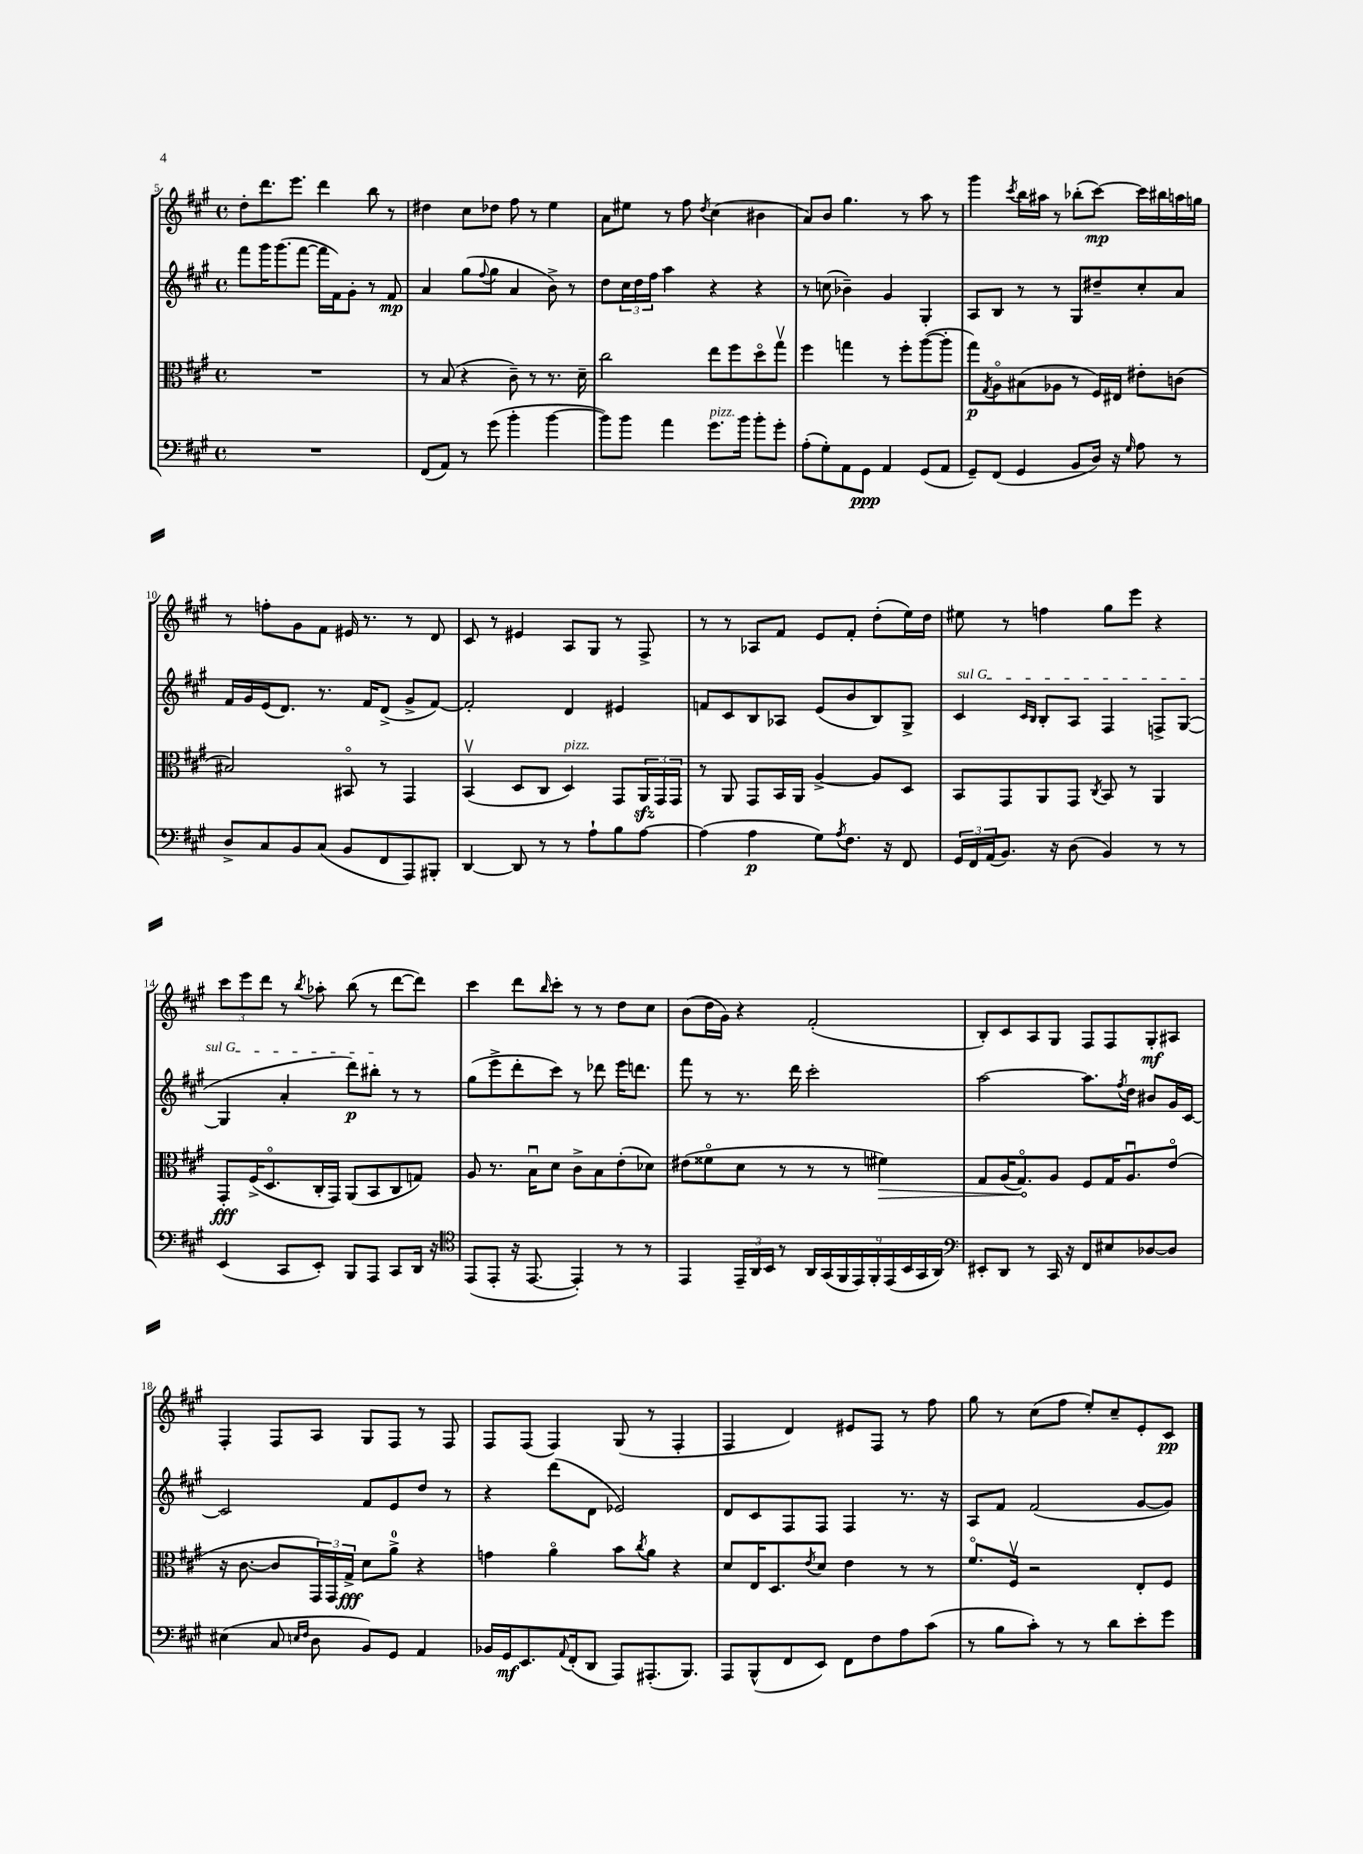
<<
\new StaffGroup <<
\new Staff = "s0" {
    \clef treble \key a \major \defaultTimeSignature \time 4/4
    d''8-. d'''8. e'''8. d'''4 b''8 r8 |
    dis''4 cis''8 des''8 fis''8 r8 e''4 |
    a'8 eis''8 r8 fis''8 \acciaccatura { d''8 } cis''4( bis'4 |
    a'8) b'8 gis''4. r8 a''8 r8 |
    gis'''4 \acciaccatura { cis'''8 } b''16 ais''16 r8 bes''8-.( cis'''8~\mp) cis'''16 bis''16 a''16 g''16 |
    r8 f''8-. gis'8 fis'8 eis'16 r8. r8 d'8 |
    cis'8 r8 eis'4 a8 gis8 r8 fis8-> |
    r8 r8 aes8 fis'8 e'8 fis'8-. d''8-.( e''16) d''16 |
    eis''8 r8 f''4 gis''8 e'''8 r4 |
    \tuplet 3/2 { cis'''8 e'''8 d'''8 } r8 \acciaccatura { b''8 } aes''8-. b''8( r8 d'''8~ d'''8) |
    cis'''4 d'''8 \grace { b''16 } cis'''8-. r8 r8 d''8 cis''8 |
    b'8( d''16 gis'16) r4 fis'2-.( |
    b8-.) cis'8 a8 gis8 fis8 fis8 gis8-.\mf ais8 |
    fis4-. fis8 a8 gis8 fis8 r8 fis8 |
    fis8 fis8( fis4) gis8( r8 fis4-. |
    fis4 d'4) eis'8 fis8 r8 fis''8 |
    gis''8 r8 cis''8( fis''8 e''8-.) cis''8-- e'8-. cis'8\pp \bar "|." |
}
\new Staff = "s1" {
    \clef treble \key a \major \defaultTimeSignature \time 4/4
    fis'''8 gis'''16 gis'''8.( fis'''8~ fis'''16 fis'16) gis'8-. r8 fis'8\mp |
    a'4 gis''8( \appoggiatura { fis''8 } gis''8 a'4 b'8->) r8 |
    d''8 \tuplet 3/2 { cis''16 d''16 fis''16 } a''4 r4 r4 |
    r8 c''8( bes'4--) gis'4 gis4-. |
    a8 b8 r8 r8 gis8 dis''8-- cis''8-. a'8 |
    fis'16 gis'16 e'16( d'8.) r8. fis'16 d'8->( gis'8-> fis'8~) |
    fis'2-. d'4 eis'4 |
    f'8 cis'8 b8 aes8 e'8( b'8 b8) gis8-> |
    \once \override TextSpanner.bound-details.left.text = \markup { \italic "sul G" } cis'4\startTextSpan \grace { cis'16 b16 } b8-. a8 fis4 f8-> gis8~( |
    gis4 a'4-. d'''8\p) bis''8-.\stopTextSpan r8 r8 |
    gis''8( e'''8-> d'''8-. cis'''8) r8 des'''8 e'''16 d'''8. |
    fis'''8 r8 r8. d'''16 cis'''2-. |
    a''2~ a''8. \acciaccatura { fis''8 } d''16 bis'8 gis'16 cis'16~ |
    cis'2 fis'8 e'8 d''8 r8 |
    r4 d'''8( d'8 ees'2) |
    d'8 cis'8 fis8 fis8 fis4 r8. r16 |
    a8 fis'8 fis'2( gis'8~ gis'8) \bar "|." |
}
\new Staff = "s2" {
    \clef alto \key a \major \defaultTimeSignature \time 4/4
    R1 |
    r8 b8( r4 cis'8--) r8 r8. d'16-- |
    cis''2 e''8 fis''8 d''8\flageolet gis''8\upbow |
    fis''4 g''4 r8 fis''8-. a''8~( a''8-. |
    gis''8\p) \acciaccatura { gis8 } a8\flageolet bis8( aes8 r8 fis16) eis16 eis'8-. c'8( |
    bis2) bis,8\flageolet r8 gis,4 |
    b,4\upbow( d8 cis8 d4^\markup { \italic "pizz." }) gis,8 \tuplet 3/2 { a,16\sfz gis,16 gis,16 } |
    r8 a,8 gis,8 b,16 a,16 a4~-> a8 d8 |
    b,8 gis,8 a,8 gis,8 \acciaccatura { cis8 } b,8 r8 a,4 |
    gis,8-.\fff fis16->( d8.\flageolet cis16-. gis,16) a,8( b,8 cis8 g8) |
    a8 r8. b16\downbow d'8 cis'8-> b8 e'8-.( des'8) |
    eis'8( fisis'8\flageolet d'8 r8 r8 r8 \once \override Hairpin.circled-tip = ##t fis'4\>) |
    gis8 a16( gis8.\flageolet\!) a8 fis8 gis16 a8.\downbow e'8\flageolet( |
    r16 cis'8.~ cis'8 \tuplet 3/2 { gis,16) gis,16 gis16->\fff } d'8 a'8-0-> r4 |
    g'4 a'4\flageolet b'8 \acciaccatura { cis''8 } a'8 r4 |
    d'8 e16 d8. \acciaccatura { e'8 } d'8 e'4 r8 r8 |
    fis'8.\flageolet fis16\upbow r2 e8-. fis8 \bar "|." |
}
\new Staff = "s3" {
    \clef bass \key a \major \defaultTimeSignature \time 4/4
    R1 |
    fis,8( a,8) r8 gis'8( b'4-. b'4~ |
    b'8) b'8 a'4 gis'8.^\markup { \italic "pizz." } b'16 b'8-. gis'8-. |
    a8-.( gis8-.) a,8 gis,8\ppp a,4 gis,8( a,8 |
    gis,8--) fis,8( gis,4 b,8 d16) r16 \grace { gis16 } a8 r8 |
    d8-> cis8 b,8 cis8( b,8 fis,8 a,,8) bis,,8-. |
    d,4~ d,8 r8 r8 a8-! b8 a8~ |
    a4( a4\p gis8) \acciaccatura { a8 } fis8. r16 fis,8 |
    \tuplet 3/2 { gis,16 fis,16 a,16( } b,8.) r16 d8( b,4) r8 r8 |
    e,4( cis,8 e,8-.) b,,8 a,,8 cis,8 d,16 r16 |
    \clef tenor e,8( e,8-. r16 e,8.~ e,4-.) r8 r8 |
    e,4 \tuplet 3/2 { e,16-- a,16 b,16 } r8 \tuplet 9/8 { a,16 gis,16( fis,16 e,16) fis,16-. e,16( b,16 gis,16 a,16) } |
    \clef bass eis,8-. d,8 r8 cis,16 r16 fis,8 eis8 des8~ des8 |
    eis4( cis8 \grace { e16 fis16 } d8 b,8) gis,8 a,4 |
    bes,16 gis,16\mf e,8. \appoggiatura { a,8 } fis,16-.( d,8 a,,8) ais,,8.-.( b,,8.) |
    a,,8 b,,8-^( fis,8 e,8) fis,8 fis8 a8 cis'8( |
    r8 b8 cis'8-.) r8 r8 d'8 e'8-. gis'8 \bar "|." |
}
>>
>>
\layout { \context { \Score currentBarNumber = #5 } }
